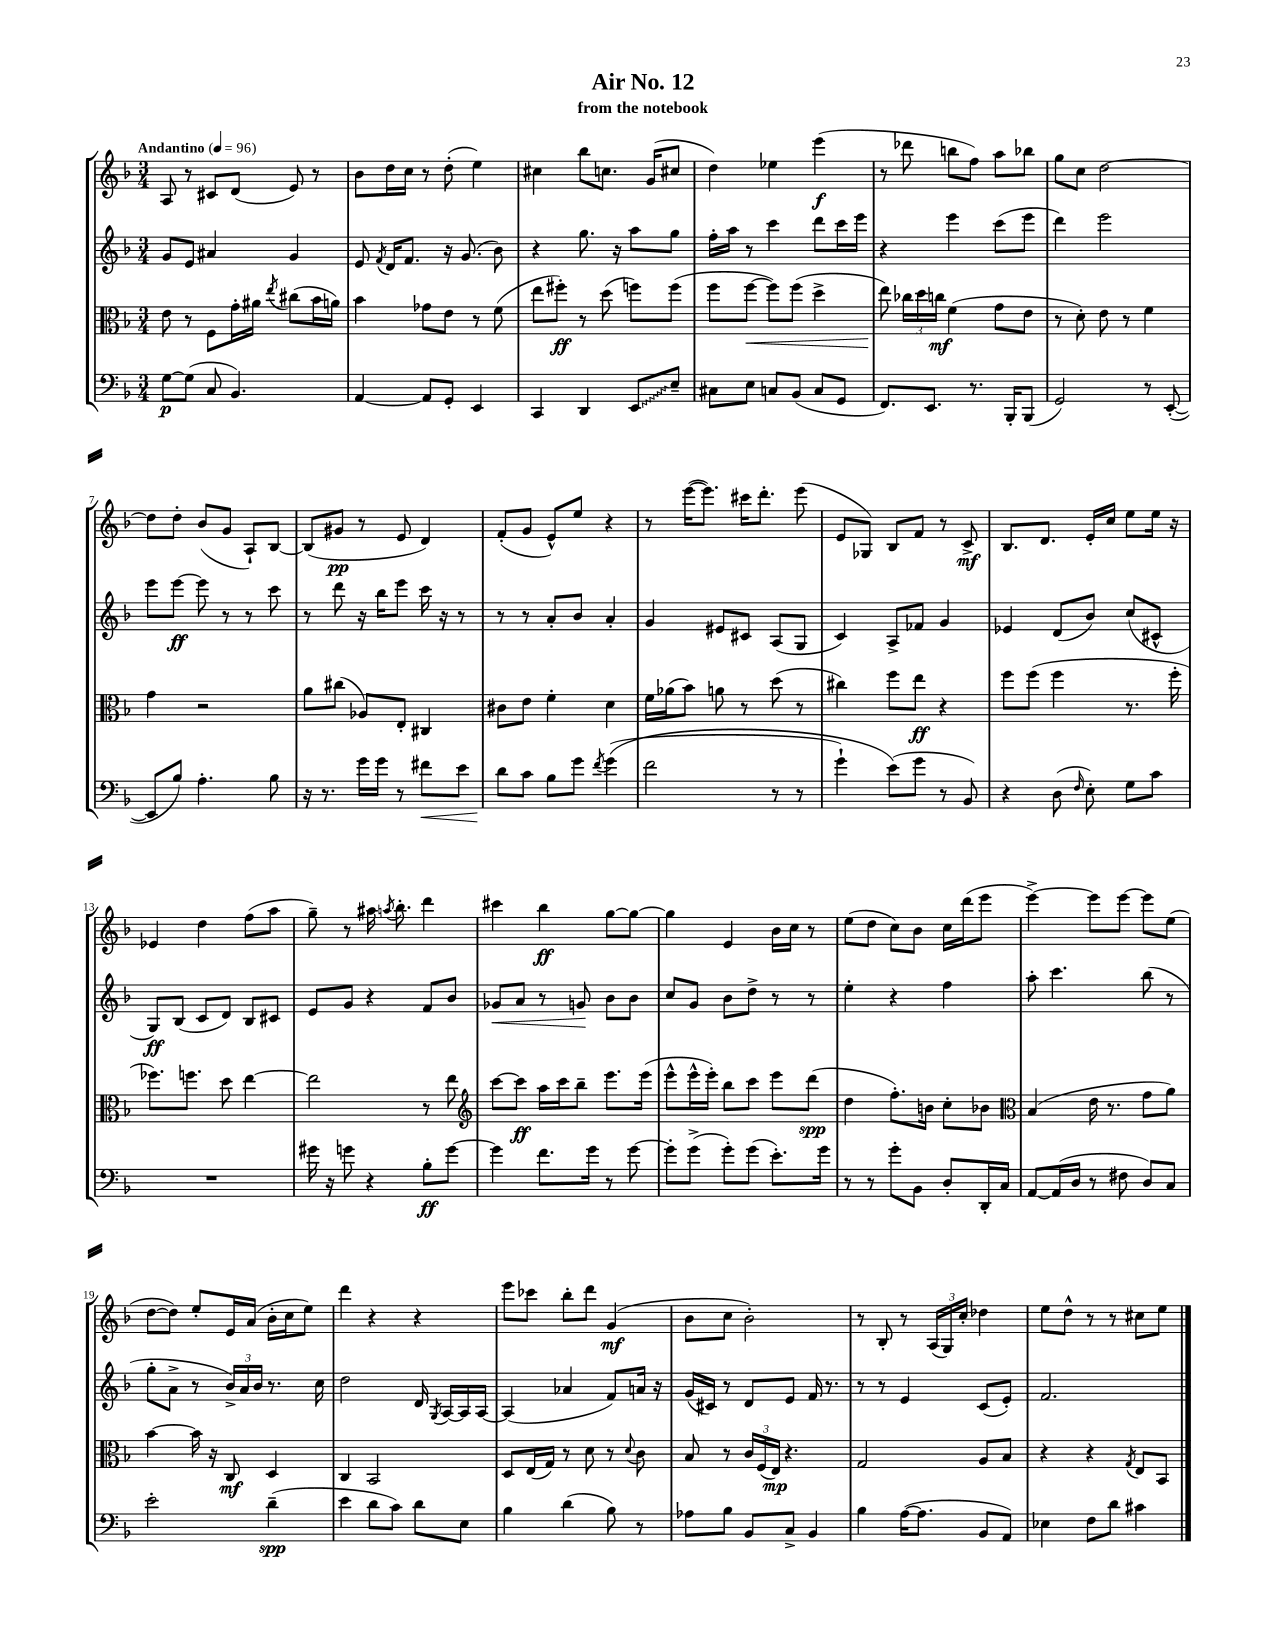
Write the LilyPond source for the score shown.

\header { title = "Air No. 12" subtitle = "from the notebook" }
<<
\new StaffGroup <<
\new Staff = "s0" {
    \clef treble \key f \major \numericTimeSignature \time 3/4 \tempo "Andantino" 4 = 96
    \autoBeamOff a8 r8 cis'8[ d'8]( e'8) r8 |
    bes'8[ d''16 c''16] r8 d''8-.( e''4) |
    cis''4 bes''8[ c''8.] g'16[( cis''8] |
    d''4) ees''4 e'''4\f( |
    r8 des'''8 b''8[ f''8]) a''8[ bes''8] |
    g''8[ c''8] d''2~ |
    d''8[ d''8]-. bes'8[( g'8] a8[-!) bes8]~ |
    bes8[( gis'8]\pp r8 e'8 d'4) |
    f'8[-.( g'8] e'8[-^) e''8] r4 |
    r8 e'''16[~( e'''8.]) cis'''16[ d'''8.]-. e'''8( |
    e'8[ ges8]) bes8[ f'8] r8 c'8->\mf |
    bes8.[ d'8.] e'16[-. c''16] e''8[ e''16] r16 |
    ees'4 d''4 f''8[( a''8] |
    g''8--) r8 ais''16 \acciaccatura { a''8 } bes''8.-. d'''4 |
    cis'''4 bes''4\ff g''8[~ g''8]~ |
    g''4 e'4 bes'16[ c''16] r8 |
    e''8[( d''8] c''8[) bes'8] c''16[ d'''16( e'''8] |
    e'''4~->) e'''8[ e'''8]~ e'''8[ e''8]( |
    d''8[~ d''8]) e''8[-. e'16 a'16]( bes'16[-. c''16 e''8]) |
    d'''4 r4 r4 |
    e'''8[ ces'''8] bes''8[-. d'''8] g'4\mf( |
    bes'8[ c''8] bes'2-.) |
    r8 bes8-. r8 \tuplet 3/2 { a16[( g16) c''16]-. } des''4 |
    e''8[ d''8]-^ r8 r8 cis''8[ e''8] \bar "|." |
}
\new Staff = "s1" {
    \clef treble \key f \major \numericTimeSignature \time 3/4
    \autoBeamOff g'8[ e'8] ais'4 g'4 |
    e'8 \acciaccatura { f'8 } d'16[ f'8.] r16 g'8.( bes'8) |
    r4 g''8. r16 a''8[ g''8] |
    f''16[-. a''16] r8 c'''4 d'''8[ c'''16 e'''16] |
    r4 e'''4 c'''8[( e'''8] |
    d'''4) e'''2 |
    e'''8[ e'''8]~\ff e'''8 r8 r8 c'''8 |
    r8 d'''8 r16 bes''16[ e'''8] c'''16 r16 r8 |
    r8 r8 a'8[-. bes'8] a'4-. |
    g'4 eis'8[ cis'8] a8[( g8] |
    c'4) a8[-> fes'8] g'4 |
    ees'4 d'8[( bes'8]) c''8[( cis'8]-^ |
    g8[\ff) bes8]( c'8[ d'8]) bes8[ cis'8] |
    e'8[ g'8] r4 f'8[ bes'8] |
    ges'8[\< a'8] r8 g'8\! bes'8[ bes'8] |
    c''8[ g'8] bes'8[ d''8]-> r8 r8 |
    e''4-. r4 f''4 |
    a''8-. c'''4. bes''8( r8 |
    g''8[-. a'8]-> r8 \tuplet 3/2 { bes'16[->) a'16 bes'16] } r8. c''16 |
    d''2 d'16 \acciaccatura { g8 } a16[~ a16 a16]~ |
    a4( aes'4 f'8[) a'16] r16 |
    g'16[( cis'16]) r8 d'8[ e'8] f'16 r8. |
    r8 r8 e'4 c'8[( e'8]-.) |
    f'2. \bar "|." |
}
\new Staff = "s2" {
    \clef alto \key f \major \numericTimeSignature \time 3/4
    \autoBeamOff e'8 r8 f8[ g'16-. ais'16] \acciaccatura { e''8 } cis''8[( bes'16 a'16]) |
    bes'4 ges'8[ e'8] r8 f'8( |
    e''8[ fis''8]-.\ff) r8 d''8( f''8[) f''8]( |
    f''8[ f''8]~\< f''8[) f''8]( d''4-> |
    e''8\!) \tuplet 3/2 { ces''16[ d''16 c''16]\mf } f'4( g'8[ e'8] |
    r8 d'8-.) e'8 r8 f'4 |
    g'4 r2 |
    a'8[ cis''8]( aes8[) e8]-. cis4 |
    cis'8[ e'8] f'4-. d'4 |
    f'16[ aes'16( bes'8]) a'8 r8 d''8( r8 |
    cis''4) f''8[ e''8]\ff r4 |
    f''8[ f''8]( f''4 r8. f''16-. |
    fes''8.[) f''8.] d''8 e''4~ |
    e''2 r8 e''8 |
    \clef treble c'''8[~ c'''8]\ff a''16[ c'''16 bes''8]-- e'''8.[ e'''16]( |
    e'''8[-^ e'''16-^ e'''16]-.) bes''8[ c'''8] e'''8[ d'''8]\spp( |
    d''4 f''8.[-.) b'16] c''8[-. bes'8] |
    \clef alto bes4( e'16 r8. g'8[ a'8]) |
    bes'4~ bes'16 r16 c8\mf d4 |
    c4 bes,2 |
    d8[ e16( g16]) r8 d'8 r8 \appoggiatura { d'8 } c'8 |
    bes8 r8 \tuplet 3/2 { c'16[ f16( e16]\mp) } r4. |
    g2 a8[ bes8] |
    r4 r4 \acciaccatura { g8 } e8[ bes,8] \bar "|." |
}
\new Staff = "s3" {
    \clef bass \key f \major \numericTimeSignature \time 3/4
    \autoBeamOff g8[~\p g8]( c8 bes,4.) |
    a,4~ a,8[ g,8]-. e,4 |
    c,4 d,4 \once \override Glissando.style = #'zigzag e,8[\glissando e8]-- |
    cis8[ e8] c8[ bes,8]( c8[ g,8] |
    f,8.[) e,8.] r8. bes,,16[-. bes,,8]( |
    g,2) r8 e,8~-.( |
    e,8[ bes8]) a4.-. bes8 |
    r16 r8. g'16[ g'16] r8 fis'8[\< e'8] |
    d'8[\! c'8] bes8[ g'8] \acciaccatura { f'8 } g'4(\( |
    f'2 r8 r8 |
    g'4-!) e'8[(\) g'8] r8 bes,8) |
    r4 d8( \grace { f16 } e8-.) g8[ c'8] |
    R2. |
    gis'16 r16 g'8 r4 bes8[-.\ff g'8]~ |
    g'4 f'8.[ g'16] r8 g'8~ |
    g'8[-. g'8]->( g'8[-.) g'8]( e'8.[-.) g'16] |
    r8 r8 g'8[-. bes,8] d8[-. d,16-. c16] |
    a,8[~ a,16( d16] r8 fis8 d8[) c8] |
    e'2-. d'4--\spp( |
    e'4 d'8[ c'8]) d'8[ e8] |
    bes4 d'4( bes8) r8 |
    aes8[ bes8] bes,8[ c8]-> bes,4 |
    bes4 a16[~( a8.] bes,8[ a,8]) |
    ees4 f8[ d'8] cis'4 \bar "|." |
}
>>
>>
